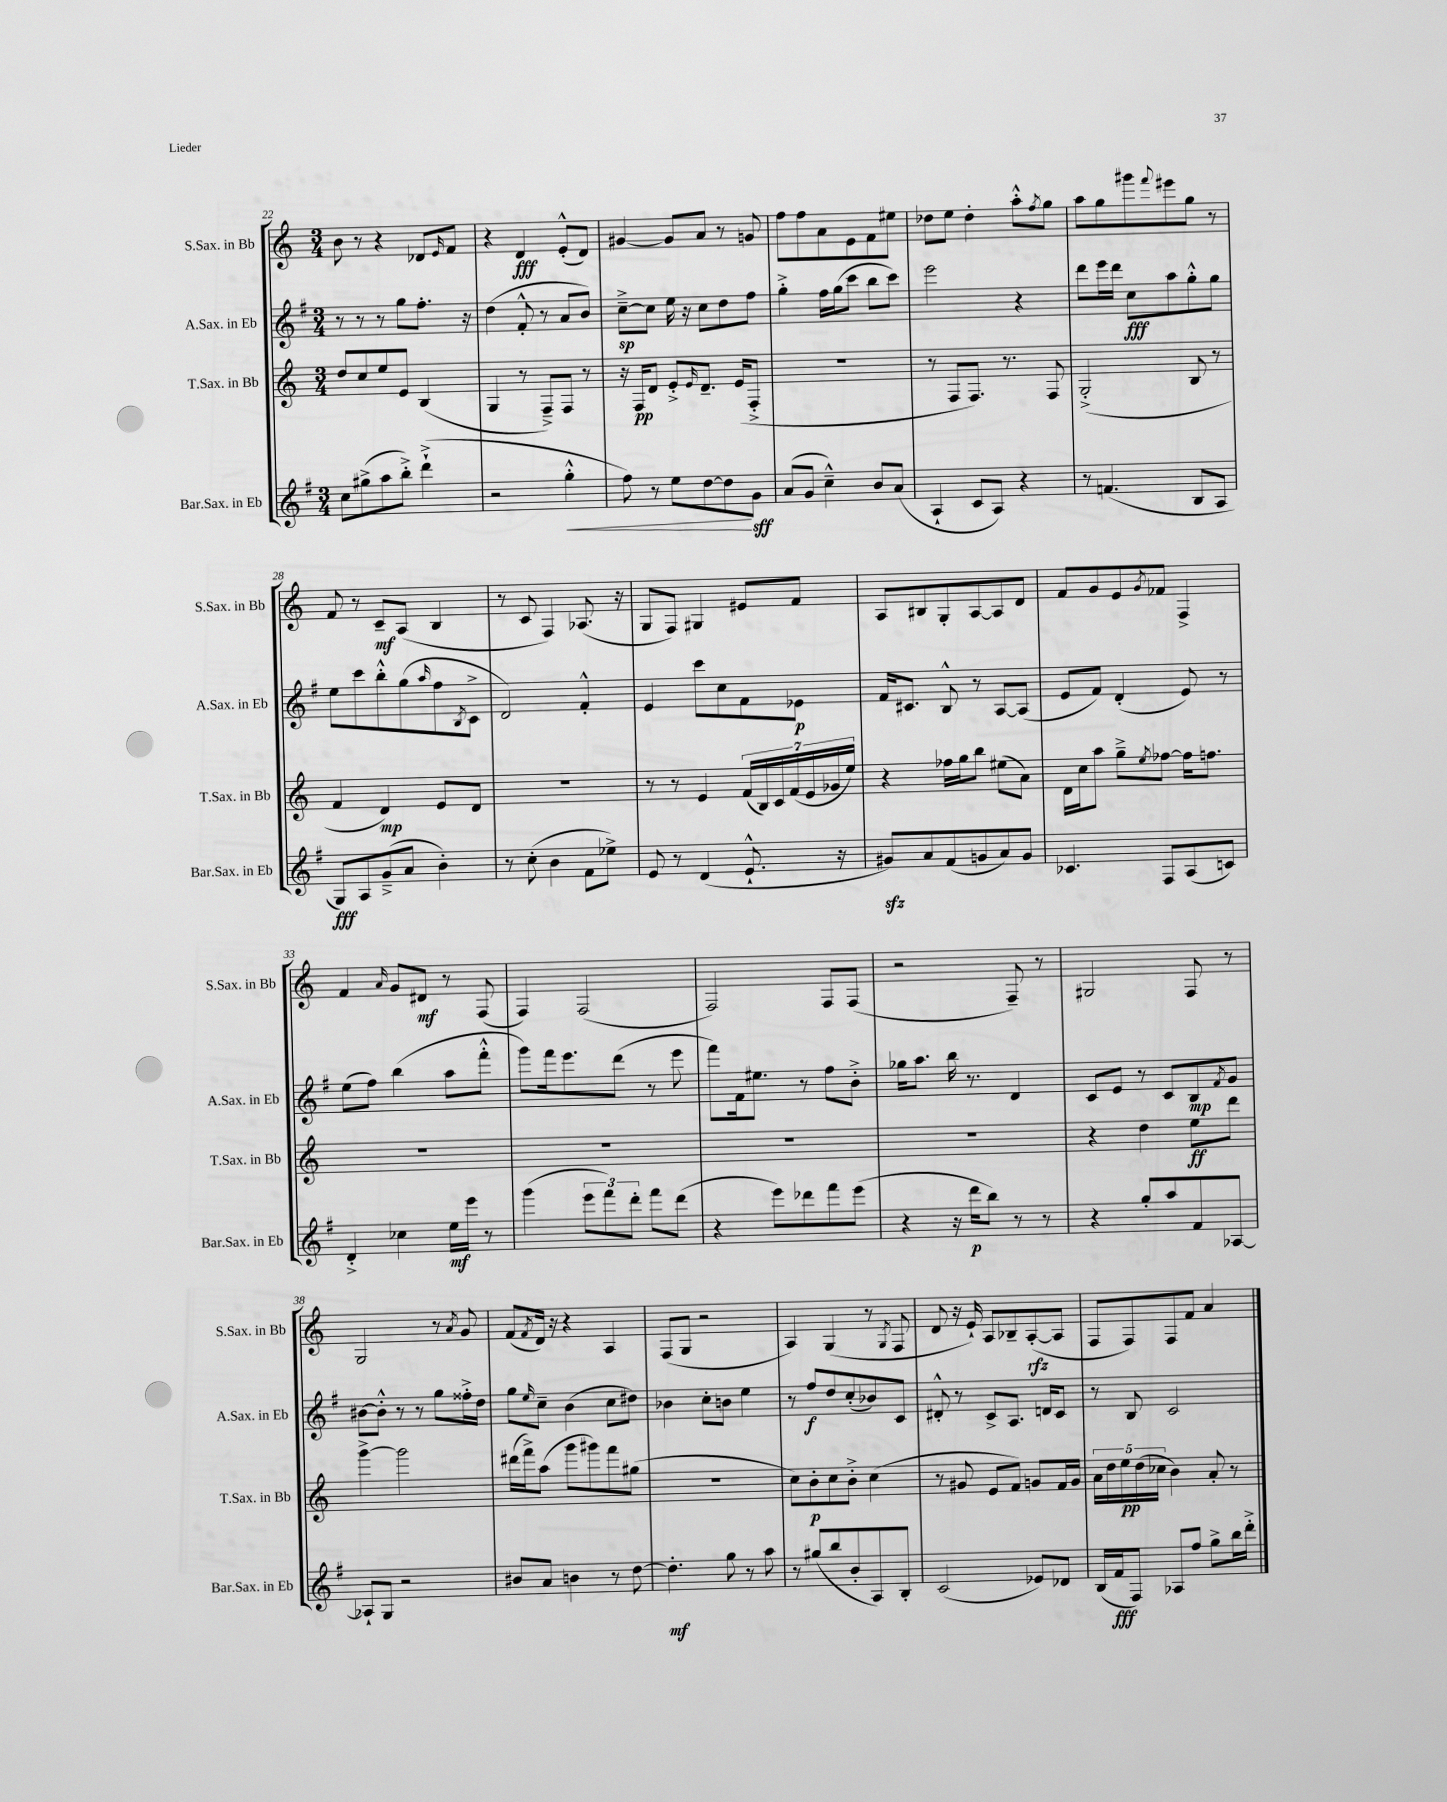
<<
\new StaffGroup <<
\new Staff = "s0" \with { instrumentName = "S.Sax. in Bb" shortInstrumentName = "S.Sax. in Bb" } {
    \clef treble \key c \major \numericTimeSignature \time 3/4
    b'8 r8 r4 des'8 \grace { e'16 } f'8 |
    r4 d'4\fff e'8-.-^( d'8) |
    gis'4~ gis'8 a'8 r8 g'8 |
    f''8 f''8 a'8 e'8 f'8 eis''8 |
    des''8 e''8 des''4-. a''8-.-^ \acciaccatura { f''8 } g''8 |
    a''8 g''8 gis'''8 \appoggiatura { f'''8 } eis'''8 g''8 r8 |
    f'8 r8 c'8--\mf a8( b4 |
    r8 c'8 f4) aes8.( r16 |
    g8 f8) gis4 eis'8 f'8 |
    a8 bis8 g8-. a8~ a8 d'8 |
    f'8 g'8 e'8 \acciaccatura { g'8 } fes'8 f4-> |
    f'4 \grace { a'16 } g'8 dis'8\mf r8 f8( |
    f4) f2( |
    f2) f8 f8( |
    r2 f8--) r8 |
    gis2 f8 r8 |
    g2 r8 \acciaccatura { a'8 } g'8 |
    f'8( \acciaccatura { f'8 } d'16) r16 r4 a4 |
    f8( g8 r2 |
    a4) g4( r8 \acciaccatura { g8 } f8 |
    d'8 r16 e'16-!) a8 bes8-- a8~-.\rfz( a8 |
    f8 f8) f8 f'8 a'4 \bar "|." |
}
\new Staff = "s1" \with { instrumentName = "A.Sax. in Eb" shortInstrumentName = "A.Sax. in Eb" } {
    \clef treble \key g \major \numericTimeSignature \time 3/4
    r8 r8 r8 g''8 fis''8.-. r16 |
    d''4( fis'8-.-^ r8 a'8 b'8) |
    c''8~--->\sp c''8 e''16 r16 c''8 d''8 fis''8 |
    g''4-.-> fis''16 g''16( c'''8 b''8 c'''8) |
    e'''2 r4 |
    d'''8 e'''16 d'''16 c''8\fff a''8 g''8-.-^ g''8 |
    e''8 c'''8 b''8-.-^ g''8( \grace { a''16 } fis''8 \acciaccatura { b8 } c'8-> |
    d'2) fis'4-.-^ |
    e'4 c'''8 c''8 fis'8 ees'8\p |
    fis'16 cis'8. b8-^ r8 a8~ a8( |
    e'8 fis'8) d'4-.( e'8) r8 |
    e''8( fis''8) b''4( a''8 fis'''8-.-^ |
    g'''8) fis'''16 e'''8. d'''8( r8 e'''8 |
    fis'''8) fis'16 eis''8. r8 fis''8 b'8-.-> |
    ges''16 a''8. b''16 r8. d'4 |
    c'8 e'8 r8 c'8 b8\mp \acciaccatura { fis'8 } g'8 |
    bis'8~ bis'8-.-^ r8 r8 g''8 fisis''16-.-> d''16 |
    g''8 \grace { e''16 } c''8-- b'4( c''8 dis''8) |
    bes'4 c''8-. b'8 e''4 |
    r8 fis''8\f d''8 c''8-.( bes'8) c'8 |
    dis'8-.-^ r8 c'8-> a8. d'16 c'8 |
    r8 b8 c'2 \bar "|." |
}
\new Staff = "s2" \with { instrumentName = "T.Sax. in Bb" shortInstrumentName = "T.Sax. in Bb" } {
    \clef treble \key c \major \numericTimeSignature \time 3/4
    d''8 c''8 e''8 e'8 b4( |
    g4 r8 f8--->) f8 r8 |
    r16 f16\pp d'8 e'8-.-> \grace { e'16 } d'8.-- e'16( f8-.-> |
    R2. |
    r8 f8 f8.) r8. f8 |
    g2-.->( b8 r8 |
    f'4 d'4\mp) e'8 d'8 |
    R2. |
    r8 r8 e'4 \tuplet 7/4 { f'16( b16) c'16 f'16( e'16 ges'16 e''16) } |
    r4 fes''16 g''16 b''8 eis''8( a'8) |
    d'16 c''16 a''8 g''8---> \acciaccatura { e''8 } fes''8~ fes''16 f''8. |
    R2. |
    R2. |
    R2. |
    R2. |
    r4 d''4 e''8\ff d'''8 |
    g'''4~-> g'''2 |
    dis'''16( f'''16->) a''8( g'''8 gis'''8) f'''8 gis''8( |
    R2. |
    c''8) b'8-.\p c''8 b'8-.-> c''4( |
    r8 gis'8 e'8 f'8) g'8 f'16 g'16 |
    \tuplet 5/4 { a'16 d''16 e''16\pp d''16( ces''16 } b'4) a'8-. r8 \bar "|." |
}
\new Staff = "s3" \with { instrumentName = "Bar.Sax. in Eb" shortInstrumentName = "Bar.Sax. in Eb" } {
    \clef treble \key g \major \numericTimeSignature \time 3/4
    c''8 gis''8->( a''8 b''8-.->) d'''4-!->( |
    r2 g''4-.-^\< |
    fis''8) r8 e''8 d''8~ d''8\! g'8\sff |
    a'8( g'8 c''4---^) b'8 a'8( |
    a4-! c'8 a8) r4 |
    r8 f'4.( b8 a8 |
    g8\fff) a8 g'8--->( a'8 b'4-.) |
    r8 c''8-.( b'4 fis'8 ees''8->) |
    e'8 r8 d'4( e'8.-!-^ r16 |
    gis'8\sfz) a'8 fis'8( g'8 a'8) g'8 |
    ces'4. fis8 a8( c'8) |
    d'4-.-> ces''4 e''16\mf e'''16 r8 |
    g'''4( \tuplet 3/2 { e'''8 fis'''8) d'''8-. } fis'''8 d'''8( |
    r4 e'''8) des'''8 fis'''8 e'''8( |
    r4 r16 d'''16\p b''8) r8 r8 |
    r4 g''8-. a''8 fis'8 aes8~ |
    aes8-! g8 r2 |
    bis'8 a'8 b'4 r8 d''8~ |
    d''4.-.\mf g''8 r8 a''8 |
    r8 gis''8( b''8 b'8-. a8) b8-. |
    c'2( ees'8) des'8 |
    b16( fis'16\fff fis8) aes8 fis''8 g''8-> b''16 d'''16-.-> \bar "|." |
}
>>
>>
\layout { \context { \Score currentBarNumber = #22 } }
